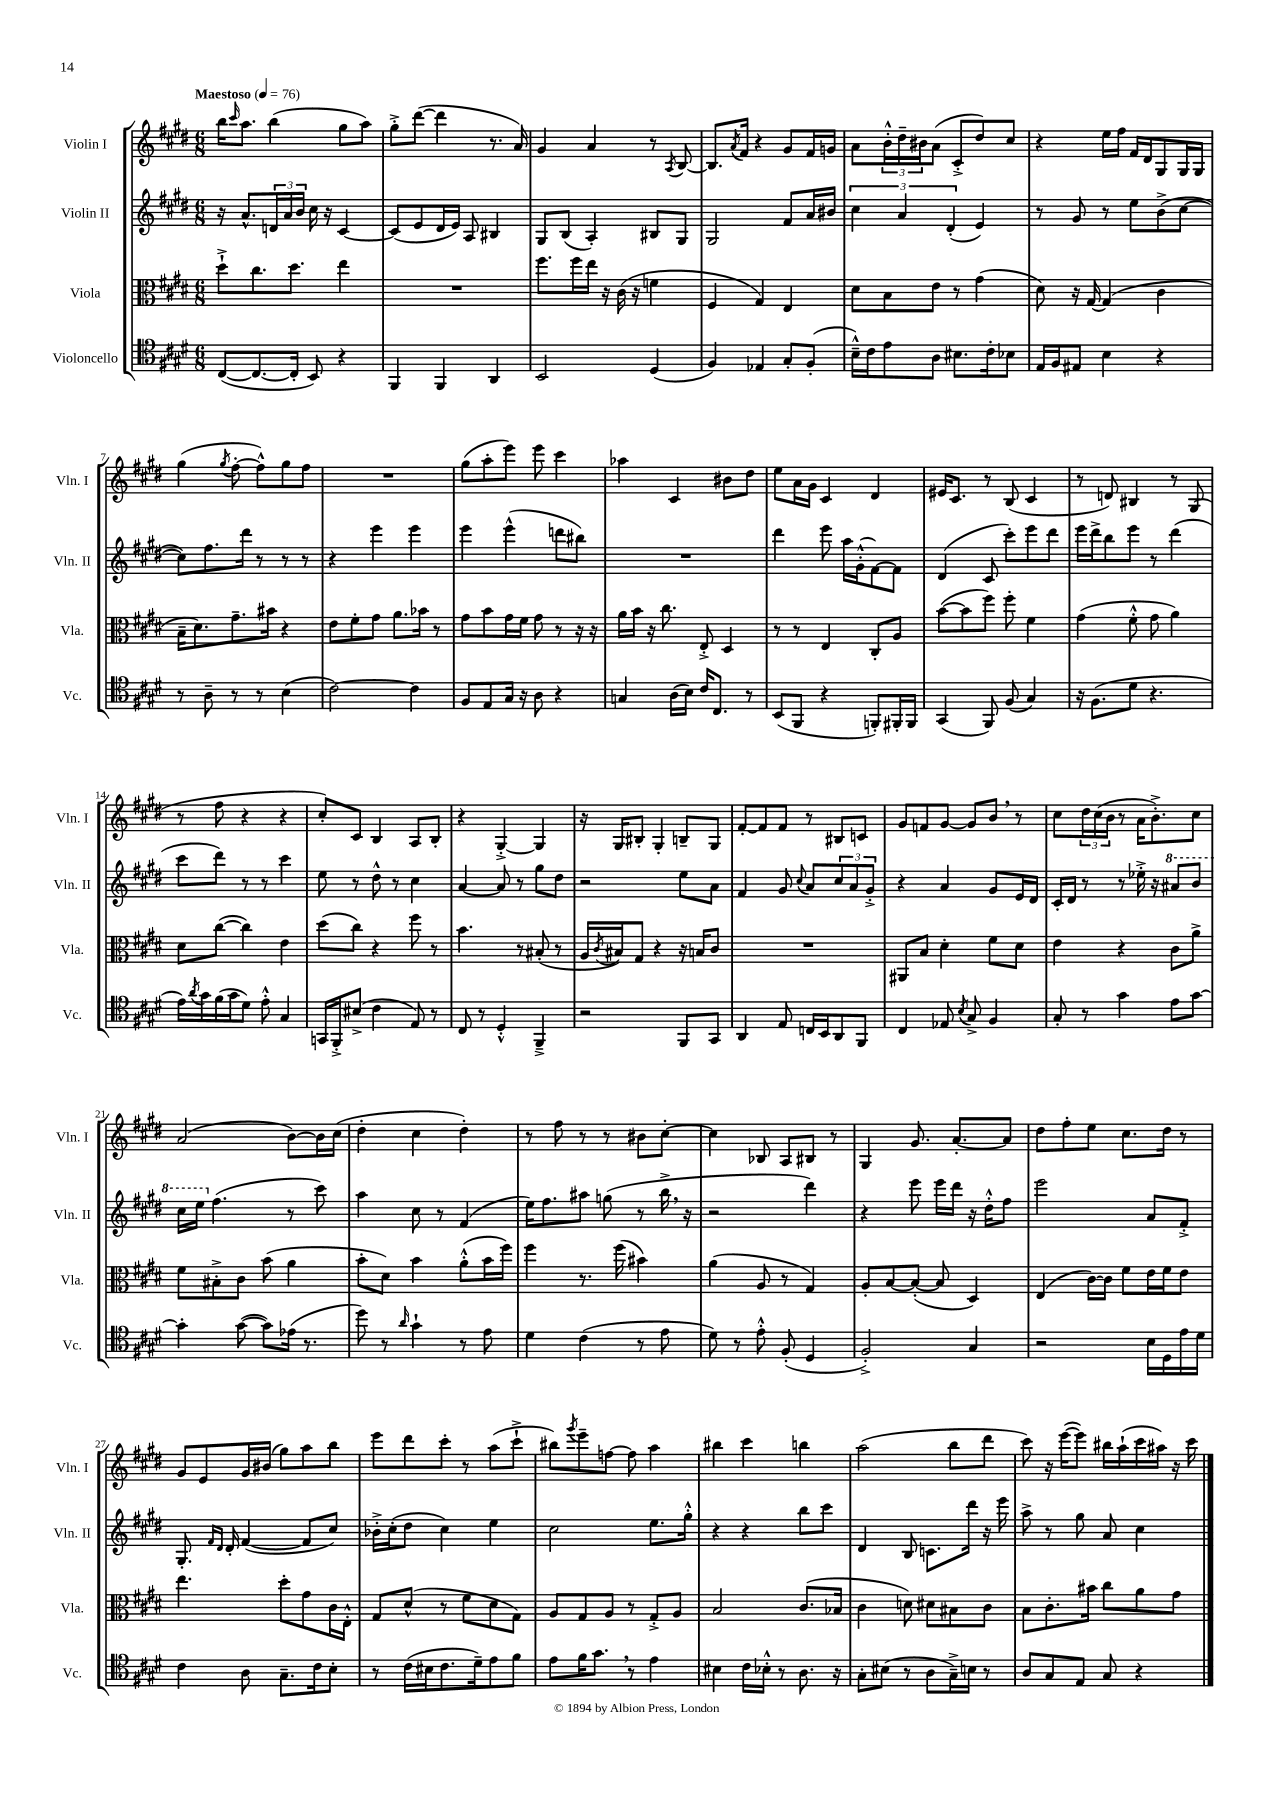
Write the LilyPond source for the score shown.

<<
\new StaffGroup <<
\new Staff = "s0" \with { instrumentName = "Violin I" shortInstrumentName = "Vln. I" } {
    \clef treble \key e \major \numericTimeSignature \time 6/8 \tempo "Maestoso" 4 = 76
    b''16 \grace { cis'''16 } a''8. b''4( gis''8 a''8) |
    gis''8-.-> dis'''8~( dis'''4 r8. a'16) |
    gis'4 a'4 r8 \acciaccatura { a8 } b8~ |
    b8. \acciaccatura { a'8 } fis'16 r4 gis'8 fis'16 g'16 |
    a'8 \tuplet 3/2 { b'16-.-^ dis''16-- bis'16 } a'8( cis'8-.-> dis''8) cis''8 |
    r4 e''16 fis''16 fis'16 dis'16 gis8 gis16 gis16 |
    gis''4( \acciaccatura { gis''8 } fis''8~-. fis''8-^) gis''8 fis''8 |
    R2. |
    gis''8( a''8-. e'''8) e'''8 cis'''4 |
    aes''4 cis'4 bis'8 dis''8 |
    e''8 a'16 gis'16 cis'4 dis'4 |
    eis'16 cis'8. r8 b8( cis'4 |
    r8 d'8) bis4 r8 gis8( |
    r8 fis''8 r4 r4 |
    cis''8-.) cis'8 b4 a8 b8-. |
    r4 gis4~-.-> gis4 |
    r16 gis16 bis8-. gis4-. b8-- gis8 |
    fis'8~-. fis'8 fis'8 r8 bis8 c'8 |
    gis'8 f'8 gis'8~ gis'8 b'8 \breathe r8 |
    cis''8 \tuplet 3/2 { dis''16 cis''16( b'16 } r8 a'16 b'8.-.->) cis''8 |
    a'2( b'8~) b'16 cis''16( |
    dis''4-. cis''4 dis''4-.) |
    r8 fis''8 r8 r8 bis'8 cis''8~-. |
    cis''4 bes8 a8 bis8 r8 |
    gis4 gis'8. a'8.~-. a'8 |
    dis''8 fis''8-. e''8 cis''8. dis''16 r8 |
    gis'8 e'8 gis'16 bis'16( gis''8) a''8 b''8 |
    e'''8 dis'''8 cis'''8-. r8 a''8( cis'''8-!-> |
    bis''8) \acciaccatura { gis'''8 } e'''8-- f''8~ f''8 a''4 |
    bis''4 cis'''4 b''4 |
    a''2( b''8 dis'''8 |
    cis'''8) r16 e'''16~( e'''8) bis''16 a''16-!( cis'''16 ais''16) r16 cis'''16 \bar "|." |
}
\new Staff = "s1" \with { instrumentName = "Violin II" shortInstrumentName = "Vln. II" } {
    \clef treble \key e \major \numericTimeSignature \time 6/8
    r16 a'8.-^ \tuplet 3/2 { d'16 a'16 b'16 } cis''16 r16 cis'4~ |
    cis'8( e'8 dis'16 e'16) a8 bis4 |
    gis8 b8( a4-.) bis8 gis8 |
    gis2 fis'8 a'16 bis'16 |
    \tuplet 3/2 { cis''4 a'4 dis'4-.( } e'4) |
    r8 gis'8 r8 e''8 b'8->( cis''8~ |
    cis''8) fis''8. dis'''16 r8 r8 r8 |
    r4 e'''4 e'''4 |
    e'''4 e'''4-^( d'''8 bis''8) |
    R2. |
    dis'''4 e'''8 a''16 gis'16-.-^( fis'8~) fis'8 |
    dis'4( cis'8 cis'''8-.) e'''8 dis'''8 |
    e'''16 dis'''16-> b''8 e'''8 r8 dis'''4( |
    cis'''8 dis'''8) r8 r8 cis'''4 |
    e''8 r8 dis''8-^ r8 cis''4 |
    a'4~ a'8 r8 gis''8 dis''8 |
    r2 e''8 a'8 |
    fis'4 gis'8 \appoggiatura { cis''8 } a'8 \tuplet 3/2 { cis''8 a'8 gis'8-.-> } |
    r4 a'4 gis'8 e'16 dis'16 |
    cis'16-. dis'16 r8 r8 ees''16-.-> r16 \ottava #1 ais''8 b''8 |
    cis'''16 e'''16 \ottava #0 fis''4.( r8 cis'''8) |
    a''4 cis''8 r8 fis'4( |
    e''16) fis''8. ais''8 g''8( r8 b''16-> \breathe r16 |
    r2 dis'''4) |
    r4 e'''8 e'''16 dis'''16 r16 dis''16-.-^ fis''8 |
    e'''2 a'8 fis'8-.-> |
    gis8.-. \grace { fis'16 dis'16 } dis'16-. fis'4~( fis'8 cis''8) |
    bes'16-.-> cis''16-.( dis''8 cis''4) e''4 |
    cis''2 e''8. gis''16-.-^ |
    r4 r4 b''8 cis'''8 |
    dis'4 b8 c'8. dis'''16 r16 e'''16 |
    a''8-> r8 gis''8 a'8 cis''4 \bar "|." |
}
\new Staff = "s2" \with { instrumentName = "Viola" shortInstrumentName = "Vla." } {
    \clef alto \key e \major \numericTimeSignature \time 6/8
    dis''8-!-> cis''8. dis''8. e''4 |
    R2. |
    fis''8. fis''16 e''16 r16 cis'16( r16 f'4 |
    fis4 gis4) e4 |
    dis'8 b8 e'8 r8 gis'4( |
    dis'8) r16 gis16~ gis4( cis'4 |
    b16-- dis'8.) gis'8.-- bis'16 r4 |
    e'8 fis'8-. gis'8 a'8. bes'16 r8 |
    gis'8 b'8 gis'16 fis'16 gis'8 r8 r16 r16 |
    a'16 b'16 r16 cis''8. e8-.-> dis4 |
    r8 r8 e4 cis8-. a8 |
    b'8~( b'8 fis''8) fis''8-. fis'4 |
    gis'4( fis'8-.-^ gis'8 a'4) |
    dis'8 cis''8~( cis''4) e'4 |
    dis''8( cis''8) r4 fis''8 r8 |
    b'4. r8 bis8-.( r8 |
    a16 \acciaccatura { cis'8 } bis16) gis8 r4 r16 b16 cis'8 |
    R2. |
    ais,8 b8 dis'4-. fis'8 dis'8 |
    e'4 r4 cis'8 a'8-> |
    fis'8 bis8-.-> cis'8 b'8( a'4 |
    b'8-. dis'8) b'4 a'8-.-^( b'16 fis''16) |
    fis''4 r8. fis''16( bis'4) |
    a'4( a8 r8 gis4) |
    a8-. b8~ b8~-.( b8 dis4) |
    e4( cis'16~) cis'16 fis'8 e'16 fis'16 e'8 |
    e''4. dis''8-. gis'8 cis'16 e16-.-^ |
    gis8 dis'8-^( r8 fis'8 dis'8 gis8) |
    a8 gis8 a8 r8 gis8-.-> a8 |
    b2 cis'8.( bes16 |
    cis'4 d'8) dis'8 bis8 cis'8 |
    b8 cis'8.-. bis'16 cis''8 a'8 gis'8 \bar "|." |
}
\new Staff = "s3" \with { instrumentName = "Violoncello" shortInstrumentName = "Vc." } {
    \clef tenor \key e \major \numericTimeSignature \time 6/8
    cis8~( cis8.~ cis16-. b,8) r4 |
    fis,4 fis,4 a,4 |
    b,2 dis4( |
    fis4) ees4 gis8-. fis8-.( |
    b16---^) cis'16 e'8 a8 bis8. cis'16-. bes8 |
    e16 fis16 eis8 b4 r4 |
    r8 a8-- r8 r8 b4( |
    cis'2~) cis'4 |
    fis8 e8 gis16 r16 a8 r4 |
    g4 a16( b16) cis'16 cis8. r8 |
    b,8( fis,8 r4 f,8-.) fis,16-. fis,16 |
    gis,4( fis,8) fis8( gis4) |
    r16 fis8.( dis'8 r4. |
    e'16) \acciaccatura { a'8 } gis'16 fis'16( gis'16 dis'8) e'8-.-^ gis4 |
    g,16 fis,16-.-> bis8->( cis'4 e8) r8 |
    cis8 r8 dis4-.-^ fis,4---> |
    r2 fis,8 gis,8 |
    a,4 e8 c16 b,16 a,8 fis,8 |
    cis4 ees8 \acciaccatura { b8 } gis8-> fis4 |
    gis8-. r8 gis'4 e'8 gis'8~ |
    gis'4-. gis'8~( gis'8) ees'16( r8. |
    dis''8) r8 \grace { a'16 } gis'4-! r8 e'8 |
    dis'4 cis'4( r8 e'8 |
    dis'8) r8 e'8-.-^ fis8-.( dis4 |
    fis2-.->) gis4 |
    r2 b16 dis16 e'16 dis'16 |
    cis'4 a8 gis8.-- cis'16 b8-. |
    r8 cis'16( bis16 cis'8. dis'16--) e'8 fis'8 |
    e'8 fis'16 gis'8. \breathe r8 e'4 |
    bis4 cis'16 bes16-.-^ r8 a8. r16 |
    gis8-. bis8( r8 a8 gis16--->) b16 r8 |
    a8 gis8 e8 gis8 r4 \bar "|." |
}
>>
>>
